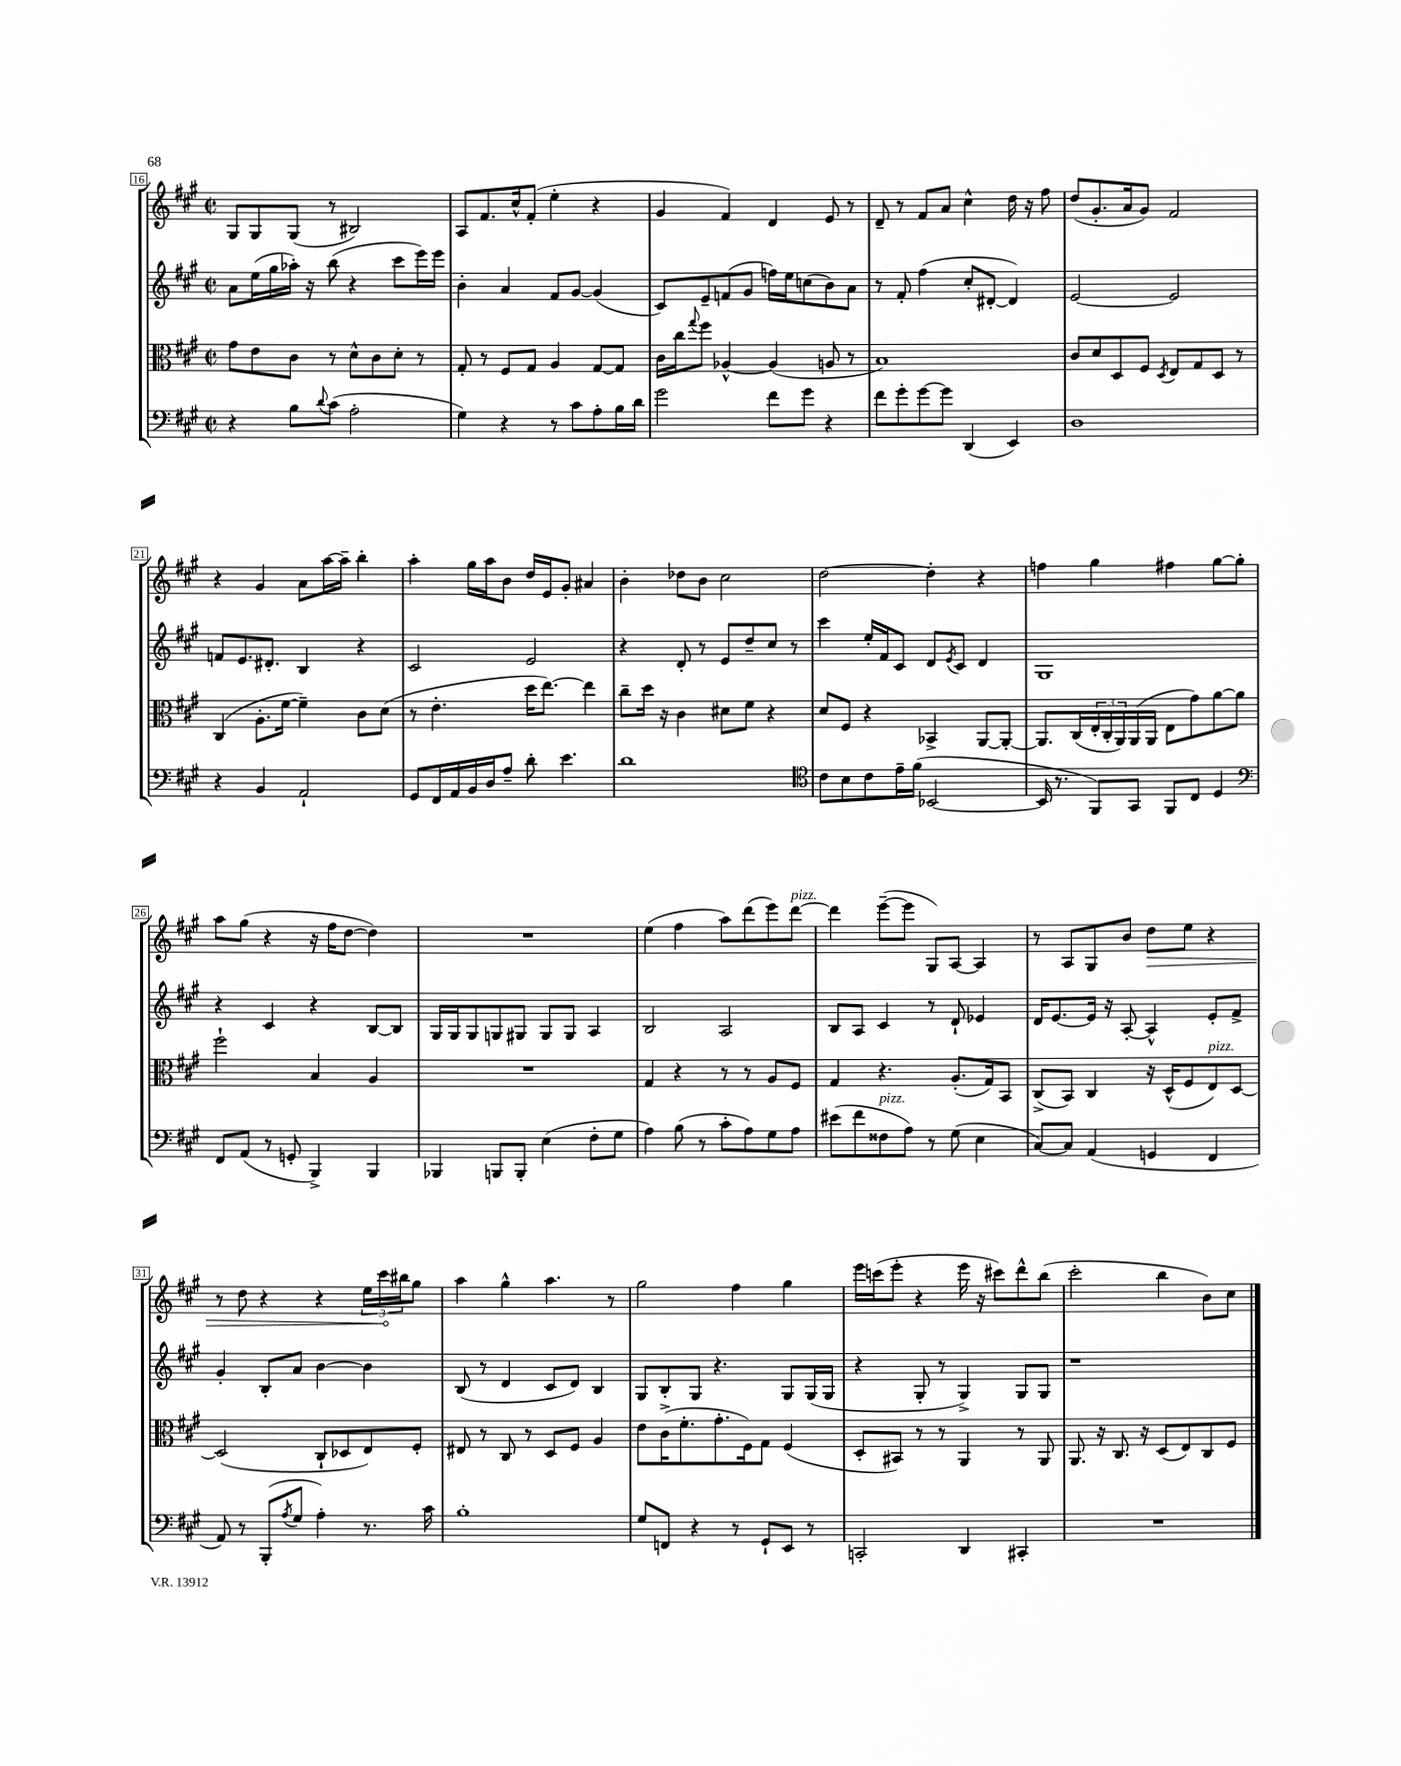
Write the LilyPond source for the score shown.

<<
\new StaffGroup <<
\new Staff = "s0" {
    \clef treble \key a \major \defaultTimeSignature \time 2/2
    gis8 gis8 gis8( r8 bis2) |
    a8 fis'8. cis''16-^ fis'8-.( e''4-. r4 |
    gis'4 fis'4) d'4 e'8 r8 |
    d'8-- r8 fis'8 a'8 cis''4-^ d''16 r16 fis''8 |
    d''8( gis'8.-. a'16 gis'8) fis'2 |
    r4 gis'4 a'8 a''16~ a''16-- b''4-. |
    a''4-. gis''16 a''16 b'8 d''16 e'16 gis'8-. ais'4 |
    b'4-. des''8 b'8 cis''2 |
    d''2~ d''4-. r4 |
    f''4 gis''4 fis''4 gis''8~ gis''8-. |
    a''8 gis''8( r4 r16 fis''16 d''8~ d''4) |
    R1 |
    e''4( fis''4 a''8) d'''8( e'''8) d'''8~^\markup { \italic "pizz." } |
    d'''4 e'''8~--( e'''8 gis8) a8~ a4 |
    r8 a8 gis8 b'8 \once \override Hairpin.circled-tip = ##t d''8\> e''8 r4 |
    r8 d''8 r4 r4 \tuplet 3/2 { e''16 cis'''16\! bis''16 } gis''8 |
    a''4 gis''4-^ a''4. r8 |
    gis''2 fis''4 gis''4 |
    e'''16 c'''16( e'''8-. r4 e'''16 r16 cis'''8) d'''8-^ b''8( |
    cis'''2-. b''4 b'8) cis''8 \bar "|." |
}
\new Staff = "s1" {
    \clef treble \key a \major \defaultTimeSignature \time 2/2
    a'8 e''16( gis''16 aes''16-.) r16 b''8( r4 cis'''8 e'''16) e'''16 |
    b'4-. a'4 fis'8 gis'8~ gis'4( |
    cis'8) e'8-- f'8( gis'8 f''16) e''16 c''8( b'8) a'8 |
    r8 fis'8-. fis''4( cis''8-. dis'8~-. dis'4) |
    e'2~ e'2 |
    f'8 e'8. dis'8.-. b4 r4 |
    cis'2 e'2 |
    r4 d'8-. r8 e'8 d''8-- cis''8 r8 |
    cis'''4 e''16-. fis'16 cis'8 d'8 \acciaccatura { e'8 } cis'8 d'4 |
    gis1 |
    r4 cis'4 r4 b8~ b8 |
    gis16 gis16 gis8 g8 gis8 gis8 gis8 a4 |
    b2 a2 |
    b8 a8 cis'4 r8 d'8-! ees'4 |
    d'16 e'8.~ e'16 r16 a8~-. a4-^ e'8-. fis'8-> |
    gis'4-. b8-. a'8 b'4~ b'4 |
    b8( r8 d'4 cis'8 d'8) b4 |
    gis8 b8-. gis8 r4. gis8 gis16( gis16 |
    r4 gis8-. r8 gis4->) gis8 gis8 |
    r1 \bar "|." |
}
\new Staff = "s2" {
    \clef alto \key a \major \defaultTimeSignature \time 2/2
    gis'8 e'8 cis'8 r8 d'8-^ cis'8 d'8-. r8 |
    gis8-. r8 fis8 gis8 a4 gis8~ gis8 |
    cis'16 cis''16 \appoggiatura { gis''8 } fis''8 aes4~-^ aes4( a8 r8 |
    b1) |
    cis'8 d'8 d8 fis8 \acciaccatura { d8 } e8 gis8 d8 r8 |
    cis4( a8.-. fis'16~ fis'4--) cis'8 d'8( |
    r8 e'4.-. d''16 e''8.~) e''4 |
    cis''8-- d''16 r16 cis'4 dis'8 fis'8 r4 |
    d'8 fis8 r4 bes,4-> a,8~ a,8~-. |
    a,8. cis16( \tuplet 3/2 { e16-. cis16-. a,16) } a,16( a,16 e8 gis'8) a'8~ a'8 |
    fis''2-! b4 a4 |
    R1 |
    gis4 r4 r8 r8 a8 fis8 |
    gis4 r4. a8.-.( gis16) b,8 |
    cis8->( b,8) cis4 r16 d16-^( fis8 e8^\markup { \italic "pizz." }) d8~ |
    d2( cis8-! des8 e8) fis8-. |
    eis8 r8 cis8 r8 d8 fis8 a4 |
    e'8 cis'16->( fis'8.-. gis'8.-. fis16) gis8 fis4( |
    d8-. bis,8) r8 r8 a,4 r8 a,8 |
    a,8. r16 cis8. r16 d8( e8) cis8 fis8 \bar "|." |
}
\new Staff = "s3" {
    \clef bass \key a \major \defaultTimeSignature \time 2/2
    r4 b8 \appoggiatura { d'8 } cis'8( a2-. |
    gis4) r4 r8 cis'8 a8-. b16 d'16 |
    gis'2 fis'8 gis'8 r4 |
    fis'8 gis'8-. gis'8~ gis'8 d,4( e,4) |
    d1 |
    r4 b,4 a,2-! |
    gis,8 fis,16 a,16 b,16 d16 a8-- d'8-. e'4. |
    d'1 |
    \clef tenor cis'8 b8 cis'8 e'16-- fis'16( bes,2~ |
    bes,16 r8. fis,8) gis,8 fis,8 cis8 d4 |
    \clef bass fis,8 a,8( r8 g,8-. b,,4->) b,,4 |
    bes,,4 b,,8 b,,8-. e4( fis8-. gis8 |
    a4) b8( r8 cis'8-. a8) gis8 a8 |
    eis'8( fis'8 fisis8^\markup { \italic "pizz." } a8) r8 gis8( e4 |
    cis8~) cis8 a,4( g,4 fis,4 |
    a,8) r8 b,,8-.( \acciaccatura { a8 } gis8 a4-.) r8. cis'16 |
    b1-. |
    gis8 f,8 r4 r8 gis,8-! e,8 r8 |
    c,2-. d,4 cis,4-. |
    R1 \bar "|." |
}
>>
>>
\layout { \context { \Score currentBarNumber = #16 \override BarNumber.stencil = #(make-stencil-boxer 0.1 0.3 ly:text-interface::print) } }
